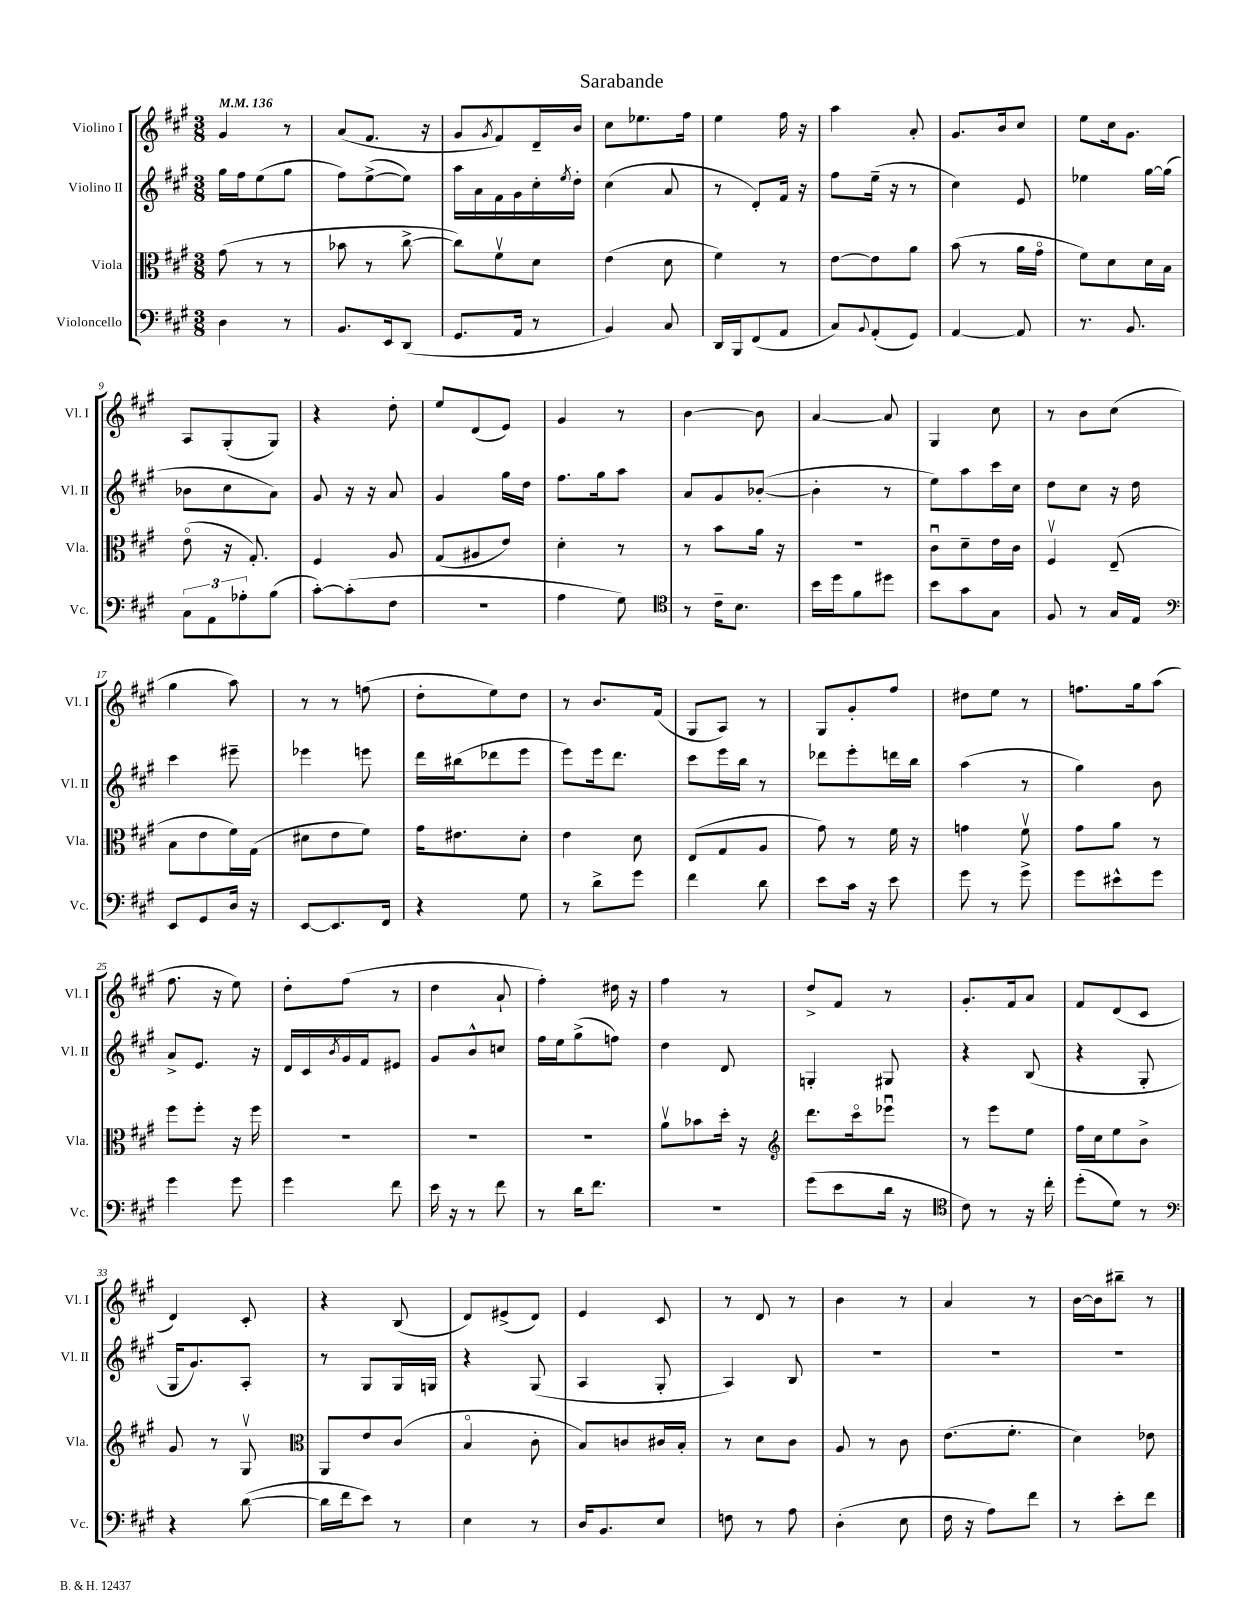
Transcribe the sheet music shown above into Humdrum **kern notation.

**kern	**kern	**kern	**kern
*staff4	*staff3	*staff2	*staff1
*clefF4	*clefC3	*clefG2	*clefG2
*k[f#c#g#]	*k[f#c#g#]	*k[f#c#g#]	*k[f#c#g#]
*M3/8	*M3/8	*M3/8	*M3/8
*MM136	*MM136	*MM136	*MM136
4D	(8g#	16gg#	4g#
.	.	16ff#	.
.	8r	(8ee	.
8r	8r	8gg#	8r
=	=	=	=
8.BB	8b-	8ff#)	(8a
.	8r	([8ee^	8.f#
16EE	.	.	.
(8DD	[8cc#^	8ee])	.
.	.	.	16r
=	=	=	=
8.GG#	8cc#])	16aa	8g#
.	.	16a	.
.	.	.	8qg#
.	8f#v	16f#	8f#)
16AA	.	16g#	.
8r	8d	16cc#'	16d~
.	.	8qee	.
.	.	16dd'	16b
=	=	=	=
4BB)	(4e	(4cc#	8cc#
.	.	.	8.ee-
8C#	8d	8a	.
.	.	.	16ff#
=	=	=	=
16DD	4f#)	8r	4ee
16BBB	.	.	.
(8FF#	.	8d')	.
8AA	8r	16f#	16ff#
.	.	16r	16r
=	=	=	=
8C#)	[8e	8ff#	4aa
8qqBB	.	.	.
(8AA'	8e]	(16ee~	.
.	.	16r	.
8GG#)	8a	8r	8a'
=	=	=	=
[4AA	(8b	4cc#)	8.g#
.	8r	.	.
.	.	.	16b
8AA]	16a	8e	8cc#
.	16g#o	.	.
=	=	=	=
8.r	8f#)	4ee-	8ee
.	8d	.	16cc#
8.BB	.	.	8.g#
.	16d	[16gg#	.
.	16B	(16gg#]	.
=	=	=	=
12C#	(8eo	8b-	8A
12AA	.	.	.
.	16r	8cc#	(8G#'
12A-'	.	.	.
.	8.G#')	.	.
(8B	.	8a)	8G#)
=	=	=	=
[8c#')	4F#	8g#	4r
(8c#']	.	16r	.
.	.	16r	.
8F#	8A	8a	8dd'
=	=	=	=
4.r	(8G#	4g#	8ee
.	8A#	.	(8d
.	8e)	16gg#	8e)
.	.	16dd	.
=	=	=	=
4A	4d'	8.ff#	4g#
.	.	16gg#	.
8G#)	8r	8aa	8r
=	=	=	=
*clefC4	*	*	*
8r	8r	8a	[4b
16c#~	8b	8g#	.
8.B	.	.	.
.	16a	([8b-'	8b]
.	16r	.	.
=	=	=	=
16b	4.r	4b-']	[4a
16dd	.	.	.
8f#	.	.	.
8dd#	.	8r	8a]
=	=	=	=
8b	8c#u	8ee)	4G#
8g#	8d~	8aa	.
8G#	16e	16ccc#	8cc#
.	16c#	16cc#	.
=	=	=	=
8F#	4F#v	8dd	8r
8r	.	8cc#	8b
16G#	(8E~	16r	(8cc#
16E	.	16dd	.
=	=	=	=
*clefF4	*	*	*
8EE	8B	4ccc#	4gg#
8GG#	8e	.	.
16D	16f#)	8eee#~	8aa)
16r	(16G#	.	.
=	=	=	=
[8EE	8d#	4eee-	8r
8.EE]	8e	.	8r
.	8f#)	8eee	(8ff
16FF#	.	.	.
=	=	=	=
4r	16g#	16ddd	8dd'
.	8.e#	(16bb#	.
.	.	8ddd-	8ee)
8G#	8d'	8eee	8dd
=	=	=	=
8r	4e	8eee)	8r
8d^	.	16eee	8.b
.	.	8.ddd	.
8g#	8d	.	.
.	.	.	(16f#
=	=	=	=
4f#	(8E	8ccc#	8G#
.	8G#	16eee	8A)
.	.	16bb	.
8d	8A	8r	8r
=	=	=	=
8e	8g#)	8ddd-	8G#
16c#	8r	8eee'	8g#'
16r	.	.	.
8e	16f#	16ddd	8ff#
.	16r	16bb	.
=	=	=	=
8g#	4g	(4aa	8dd#
8r	.	.	8ee
8g#^	8f#v	8r	8r
=	=	=	=
8g#	8g#	4gg#)	8.ff
8e#^^	8a	.	.
.	.	.	16gg#
8g#	8r	8b	(8aa
=	=	=	=
4g#	8ff#	8a^	8.ff#
.	8ff#'	8.e	.
.	.	.	16r
8g#	16r	.	8ee)
.	16ff#	16r	.
=	=	=	=
4g#	4.r	16d	8dd'
.	.	16c#	.
.	.	8qb	.
.	.	16g#	(8ff#
.	.	16f#	.
8f#	.	8e#	8r
=	=	=	=
16e	4.r	8g#	4dd
16r	.	.	.
8r	.	8b^^	.
8f#	.	8cc	8a`
=	=	=	=
8r	4.r	16ff#	4ff#')
.	.	16ee	.
16d	.	(8gg#^	.
8.f#	.	.	.
.	.	8ff)	16dd#
.	.	.	16r
=	=	=	=
4.r	8av	4dd	4ff#
.	8b-	.	.
.	16dd'	8d	8r
.	16r	.	.
=	=	=	=
*	*clefG2	*	*
(8g#	8.ddd	4G'	8dd^
8e	.	.	8f#
.	16ccc#o	.	.
16d	8eee-u	8G#	8r
16r	.	.	.
=	=	=	=
*clefC4	*	*	*
8c#)	8r	4r	8.g#'
8r	8eee	.	.
.	.	.	16f#
16r	8ee	(8B	8a
16cc#'	.	.	.
=	=	=	=
(8dd'	16ff#	4r	8f#
.	16cc#	.	.
8d)	8ee	.	(8d
8r	8b^	8G#'	8c#
=	=	=	=
*clefF4	*	*	*
4r	8g#	16G#	4d)
.	.	8.g#)	.
.	8r	.	.
([8d	8G#v	8A'	8c#'
=	=	=	=
*	*clefC3	*	*
16d]	8AA	8r	4r
16f#	.	.	.
8e)	8e	8G#	.
8r	(8c#	16G#	(8B
.	.	16G	.
=	=	=	=
4E	4Bo	4r	8d)
.	.	.	(8e#^
8r	8c#'	(8G#	8d)
=	=	=	=
16D	8B)	4A	4e
8.BB	.	.	.
.	8c	.	.
8E	16c#	8G#'	8c#
.	16B'	.	.
=	=	=	=
8F	8r	4A)	8r
8r	8d	.	8d
8A	8c#	8B	8r
=	=	=	=
(4D'	8A	4.r	4b
.	8r	.	.
8E	8c#	.	8r
=	=	=	=
16F#	(8.e	4.r	4a
16r	.	.	.
8A)	.	.	.
.	8.f#'	.	.
8f#	.	.	8r
=	=	=	=
8r	4d)	4.r	[16b
.	.	.	16b]
8e'	.	.	8bb#~
8f#	8e-	.	8r
==	==	==	==
*-	*-	*-	*-
